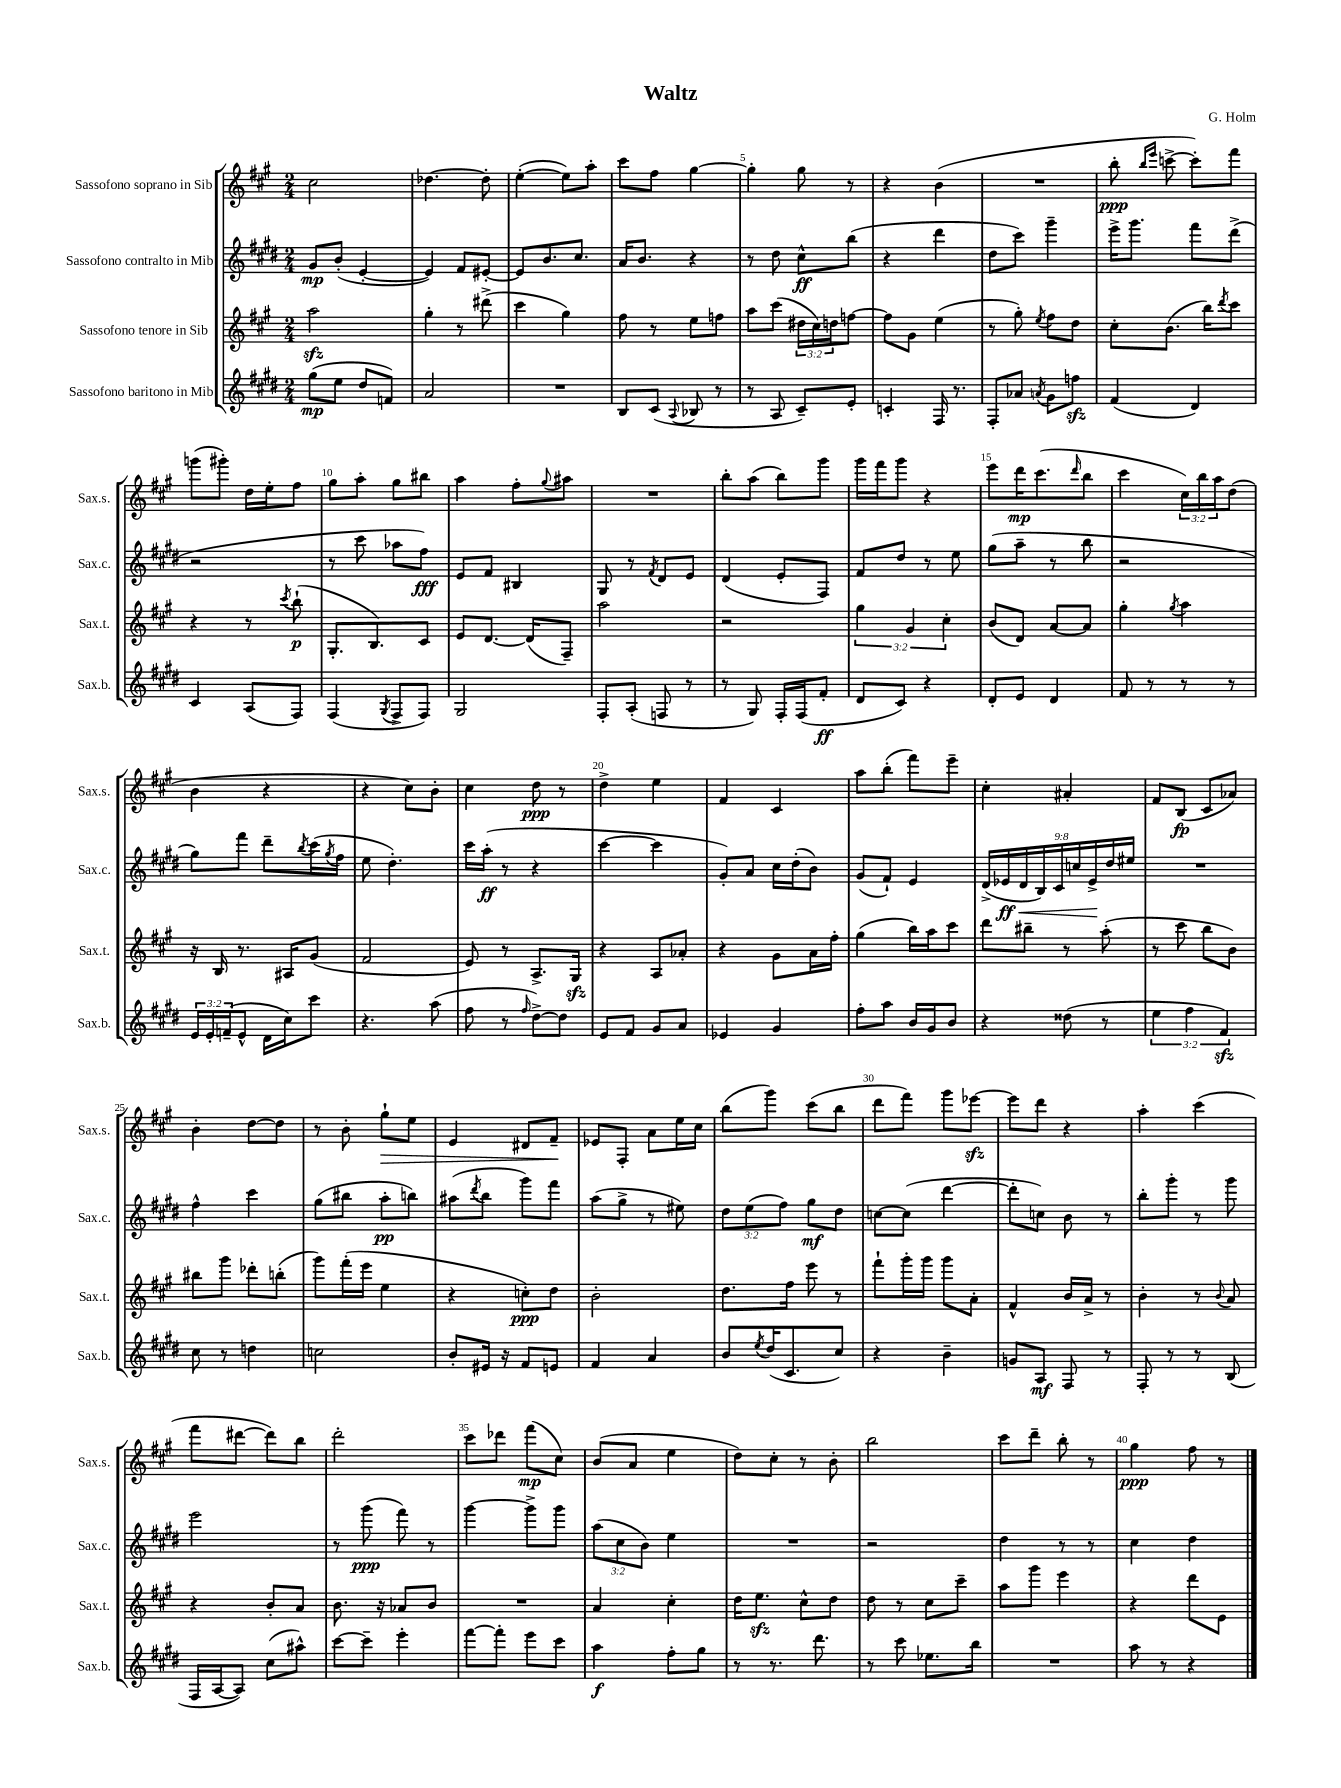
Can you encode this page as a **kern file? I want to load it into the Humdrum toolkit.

**kern	**dynam	**kern	**dynam	**kern	**dynam	**kern	**dynam
*part4	*part4	*part3	*part3	*part2	*part2	*part1	*part1
*staff4	*staff4	*staff3	*staff3	*staff2	*staff2	*staff1	*staff1
*I"Sassofono baritono in Mib	*	*I"Sassofono tenore in Sib	*	*I"Sassofono contralto in Mib	*	*I"Sassofono soprano in Sib	*
*I'Sax.b.	*	*I'Sax.t.	*	*I'Sax.c.	*	*I'Sax.s.	*
*clefG2	*	*clefG2	*	*clefG2	*	*clefG2	*
*k[f#c#g#d#]	*	*k[f#c#g#]	*	*k[f#c#g#d#]	*	*k[f#c#g#]	*
*M2/4	*	*M2/4	*	*M2/4	*	*M2/4	*
=1	=1	=1	=1	=1	=1	=1	=1
(8gg#\L	mp	2aazz\	.	8g#/L	mp	2cc#\	.
8ee\J	.	.	.	(8b'/J	.	.	.
8dd#/L	.	.	.	[4e'/	.	.	.
8fn/J)	.	.	.	.	.	.	.
=2	=2	=2	=2	=2	=2	=2	=2
2a/	.	4gg#'\	.	4e/])	.	[4.dd-X\	.
.	.	8r	.	8f#/L	.	.	.
.	.	(8ddd#X^\	.	[8e#X'/J	.	8dd-'\]	.
=3	=3	=3	=3	=3	=3	=3	=3
2r	.	4ccc#\	.	8e#/L]	.	([4ee'\	.
.	.	.	.	8.b/	.	.	.
.	.	4gg#\)	.	.	.	8ee\L])	.
.	.	.	.	8.cc#/J	.	.	.
.	.	.	.	.	.	8aa'\J	.
=4	=4	=4	=4	=4	=4	=4	=4
8B/L	.	8ff#\	.	16a/KL	.	8ccc#\L	.
.	.	.	.	8.b/J	.	.	.
(8c#/J	.	8r	.	.	.	8ff#\J	.
8qqA/	.	.	.	.	.	.	.
8B-X/	.	8ee\L	.	4r	.	[4gg#\	.
8r	.	8ffn\J	.	.	.	.	.
=5	=5	=5	=5	=5	=5	=5	=5
8r	.	8aa\L	.	8r	.	4gg#'\]	.
8A/	.	(8ccc#\J	.	8dd#\	.	.	.
8c#~/L)	.	24dd#X\LL	.	8cc#^^\L	ff	8gg#\	.
.	.	24cc#\)	.	.	.	.	.
.	.	24ddn\J	.	.	.	.	.
8e'/J	.	[8ffn\J	.	(8bb\J	.	8r	.
=6	=6	=6	=6	=6	=6	=6	=6
4cn'/	.	8ff\L]	.	4r	.	4r	.
.	.	8g#\J	.	.	.	.	.
16F#/	.	(4ee\	.	4ddd#\	.	(4b\	.
8.r	.	.	.	.	.	.	.
=7	=7	=7	=7	=7	=7	=7	=7
8F#'/L	.	8r	.	8dd#\L	.	2r	.
8a-X/J	.	8gg#'\)	.	8ccc#\J)	.	.	.
8qan/	.	8qee/	.	.	.	.	.
8g#\L	.	8ff#\L	.	4ggg#~\	.	.	.
8ffnzz\J	.	8dd\J	.	.	.	.	.
=8	=8	=8	=8	=8	=8	=8	=8
(4f#/	.	8cc#'\L	.	16eee^\KL	.	8bb'\	ppp
.	.	.	.	8.ggg#\J	.	.	.
.	.	.	.	.	.	16qqbb/LL	.
.	.	.	.	.	.	16qqeee/JJ	.
.	.	(8.b\J	.	.	.	[8cccn^\	.
4d#/)	.	.	.	8fff#\L	.	8ccc'\L])	.
.	.	16bb\KL)	.	.	.	.	.
.	.	8qddd/	.	.	.	.	.
.	.	8ccc#\J	.	(8ddd#^\J	.	8fff#\J	.
!!LO:LB:g=z
=9	=9	=9	=9	=9	=9	=9	=9
4c#/	.	4r	.	2r	.	(8gggn\L	.
.	.	.	.	.	.	8ggg#X'\J)	.
(8A/L	.	8r	.	.	.	16dd\LL	.
.	.	.	.	.	.	16ee'\J	.
.	.	8qccc#/	.	.	.	.	.
8F#/J)	.	(8bb`\	p	.	.	8ff#\J	.
=10	=10	=10	=10	=10	=10	=10	=10
(4F#/	.	8.G#'/L	.	8r	.	8gg#\L	.
.	.	.	.	8ccc#\	.	8aa'\J	.
.	.	8.B/)	.	.	.	.	.
8qG#/	.	.	.	.	.	.	.
8F#^/L	.	.	.	8aa-X\L	.	8gg#\L	.
8F#/J)	.	8c#/J	.	8ff#\J)	fff	8bb#X\J	.
=11	=11	=11	=11	=11	=11	=11	=11
2G#/	.	8e/L	.	8e/L	.	4aa\	.
.	.	[8.d/J	.	8f#/J	.	.	.
.	.	.	.	4B#X/	.	8ff#'\L	.
.	.	(16d/KL]	.	.	.	.	.
.	.	.	.	.	.	8qqgg#/	.
.	.	8F#~/J)	.	.	.	8aa#X\J	.
=12	=12	=12	=12	=12	=12	=12	=12
8F#'/L	.	2aa\	.	8G#/	.	2r	.
(8A'/J	.	.	.	8r	.	.	.
.	.	.	.	8qf#/	.	.	.
8Fn/	.	.	.	8d#/L	.	.	.
8r	.	.	.	8e/J	.	.	.
=13	=13	=13	=13	=13	=13	=13	=13
8r	.	2r	.	(4d#/	.	8bb'\L	.
8G#/)	.	.	.	.	.	(8aa\J	.
16F#'/LL	.	.	.	8e'/L	.	8bb\L)	.
(16F#/J	.	.	.	.	.	.	.
8f#'/J	ff	.	.	8F#/J)	.	8ggg#\J	.
=14	=14	=14	=14	=14	=14	=14	=14
8d#/L	.	6gg#\	.	8f#/L	.	16ggg#\LL	.
.	.	.	.	.	.	16fff#\J	.
8c#/J)	.	.	.	8dd#/J	.	8ggg#\J	.
.	.	6g#/	.	.	.	.	.
4r	.	.	.	8r	.	4r	.
.	.	6cc#'\	.	.	.	.	.
.	.	.	.	8ee\	.	.	.
=15	=15	=15	=15	=15	=15	=15	=15
8d#'/L	.	(8b/L	.	(8gg#\L	.	8eee\L	.
8e/J	.	8d/J)	.	8aa~\J	.	16ddd\K	mp
.	.	.	.	.	.	(8.ccc#\	.
4d#/	.	[8a/L	.	8r	.	.	.
.	.	.	.	.	.	16qqddd/	.
.	.	8a/J]	.	8bb\	.	8bb\J	.
=16	=16	=16	=16	=16	=16	=16	=16
8f#/	.	4gg#'\	.	2r	.	4ccc#\	.
8r	.	.	.	.	.	.	.
.	.	8qgg#/	.	.	.	.	.
8r	.	4aa\	.	.	.	24cc#\LL)	.
.	.	.	.	.	.	24bb\	.
.	.	.	.	.	.	24aa\J	.
8r	.	.	.	.	.	(8dd\J	.
!!LO:LB:g=z
=17	=17	=17	=17	=17	=17	=17	=17
24e/LL	.	16r	.	8gg#\L)	.	4b\	.
24e'/	.	.	.	.	.	.	.
.	.	16B/	.	.	.	.	.
(24fn~/J	.	.	.	.	.	.	.
8e^^/J	.	8.r	.	8fff#\J	.	.	.
16d#\LL	.	.	.	8ddd#~\L	.	4r	.
16cc#\J)	.	16A#X/KL	.	.	.	.	.
.	.	.	.	8qbb/	.	.	.
8ccc#\J	.	(8g#/J	.	(16ccc#\L	.	.	.
.	.	.	.	8qgg#/	.	.	.
.	.	.	.	16ff#\JJ	.	.	.
=18	=18	=18	=18	=18	=18	=18	=18
4.r	.	2f#/	.	8ee\	.	4r	.
.	.	.	.	4.dd#'\)	.	.	.
.	.	.	.	.	.	8cc#\L)	.
(8aa\	.	.	.	.	.	8b'\J	.
=19	=19	=19	=19	=19	=19	=19	=19
8ff#\	.	8e/)	.	16ccc#\LL	.	4cc#\	.
.	.	.	.	(16aa'\JJ	ff	.	.
8r	.	8r	.	8r	.	.	.
16qqff#/	.	.	.	.	.	.	.
[8dd#^\L)	.	8.A^/L	.	4r	.	8dd\	ppp
8dd#\J]	.	.	.	.	.	8r	.
.	.	16G#zz/Jk	.	.	.	.	.
=20	=20	=20	=20	=20	=20	=20	=20
8e/L	.	4r	.	[4ccc#\	.	4dd^\	.
8f#/J	.	.	.	.	.	.	.
8g#/L	.	8A/L	.	4ccc#\]	.	4ee\	.
8a/J	.	8a-X'/J	.	.	.	.	.
=21	=21	=21	=21	=21	=21	=21	=21
4e-X/	.	4r	.	8g#'/L)	.	4f#/	.
.	.	.	.	8a/J	.	.	.
4g#/	.	8g#\L	.	16cc#\LL	.	4c#/	.
.	.	.	.	(16dd#'\J	.	.	.
.	.	16a\L	.	8b\J)	.	.	.
.	.	16ff#'\JJ	.	.	.	.	.
=22	=22	=22	=22	=22	=22	=22	=22
8ff#'\L	.	(4gg#\	.	(8g#/L	.	8aa\L	.
8aa\J	.	.	.	8f#`/J)	.	(8bb'\J	.
16b/LL	.	16bb\LL)	.	4e/	.	8fff#\L)	.
16g#/J	.	16aa\J	.	.	.	.	.
8b/J	.	8ccc#\J	.	.	.	8eee~\J	.
=23	=23	=23	=23	=23	=23	=23	=23
4r	.	8ddd\L	.	(18d#^/LL	.	4cc#'\	.
!	!	!	!	!	!LO:HP:b	!	!
.	.	.	.	18e-X/	< ff	.	.
.	.	.	.	18d#/	.	.	.
.	.	8bb#X~\J	.	.	.	.	.
.	.	.	.	18B/)	.	.	.
.	.	.	.	18c#/	.	.	.
(8dd##X\	.	8r	.	.	.	4a#X'/	.
.	.	.	.	18ccn/	.	.	.
.	.	.	.	18e-^/	.	.	.
8r	.	(8aa'\	.	.	.	.	.
.	.	.	.	18dd#/	[	.	.
.	.	.	.	18ee#X/JJ	.	.	.
=24	=24	=24	=24	=24	=24	=24	=24
6ee\	.	8r	.	2r	.	8f#/L	.
.	.	8ccc#\	.	.	.	(8B/J	fp
6ff#\	.	.	.	.	.	.	.
.	.	8bb\L	.	.	.	8c#/L	.
6f#zz/)	.	.	.	.	.	.	.
.	.	8b\J)	.	.	.	8a-X/J)	.
!!LO:LB:g=z
=25	=25	=25	=25	=25	=25	=25	=25
8cc#\	.	8bb#X\L	.	4ff#^^\	.	4b'\	.
8r	.	8ggg#\J	.	.	.	.	.
4ddn\	.	8ddd-X'\L	.	4ccc#\	.	[8dd\L	.
.	.	(8bbn'\J	.	.	.	8dd\J]	.
=26	=26	=26	=26	=26	=26	=26	=26
2ccn\	.	8ggg#\L)	.	(8gg#\L	.	8r	.
.	.	(16fff#'\L	.	8bb#X\J	.	8b'\	.
.	.	16eee\JJ	.	.	.	.	.
!	!	!	!	!	!	!	!LO:HP:b
.	.	4ee\	.	8aa'\L	pp	8gg#`\L	>
.	.	.	.	8bbn\J)	.	8ee\J	.
=27	=27	=27	=27	=27	=27	=27	=27
8b'/L	.	4r	.	(8aa#X\L	.	4e/	.
.	.	.	.	8qddd#/	.	.	.
16e#X/Jk	.	.	.	8bb\J	.	.	.
16r	.	.	.	.	.	.	.
8f#/L	.	8ccn'\L)	ppp	8ggg#\L)	.	8d#X/L	.
8en/J	.	8dd\J	.	8fff#\J	.	8f#~/J	.
.	.	.	.	.	.	.	]
=28	=28	=28	=28	=28	=28	=28	=28
4f#/	.	2b'\	.	(8aa\L	.	8e-X/L	.
.	.	.	.	8gg#^\J	.	8F#'/J	.
4a/	.	.	.	8r	.	8a\L	.
.	.	.	.	8ee#X\)	.	16ee\L	.
.	.	.	.	.	.	16cc#\JJ	.
=29	=29	=29	=29	=29	=29	=29	=29
8b/L	.	8.dd\L	.	12dd#\L	.	(8bb\L	.
.	.	.	.	(12ee\	.	.	.
8qee/	.	.	.	.	.	.	.
(16dd#/K	.	.	.	.	.	8ggg#\J)	.
.	.	.	.	12ff#\J)	.	.	.
8.c#/	.	16ff#\Jk	.	.	.	.	.
.	.	8eee\	.	8gg#\L	mf	(8ccc#\L	.
8cc#/J)	.	8r	.	8dd#\J	.	8bb\J	.
=30	=30	=30	=30	=30	=30	=30	=30
4r	.	8fff#`\L	.	[8ccn\L	.	8ddd\L	.
.	.	16ggg#'\L	.	(8cc\J]	.	8fff#\J)	.
.	.	16ggg#\JJ	.	.	.	.	.
4b~\	.	8ggg#\L	.	[4ddd#\	.	8ggg#\L	.
.	.	8a'\J	.	.	.	[8eee-Xzz\J	.
=31	=31	=31	=31	=31	=31	=31	=31
8gn/L	.	4f#^^/	.	8ddd#'\L]	.	8eee-\L]	.
8A/J	mf	.	.	8ccn\J)	.	8ddd\J	.
8F#/	.	16b/LL	.	8b\	.	4r	.
.	.	16a^/JJ	.	.	.	.	.
8r	.	8r	.	8r	.	.	.
=32	=32	=32	=32	=32	=32	=32	=32
8F#'/	.	4b'\	.	8bb'\L	.	4aa'\	.
8r	.	.	.	8ggg#'\J	.	.	.
8r	.	8r	.	8r	.	(4ccc#\	.
.	.	8qqb/	.	.	.	.	.
(8B/	.	8a/	.	8ggg#\	.	.	.
!!LO:LB:g=z
=33	=33	=33	=33	=33	=33	=33	=33
16F#/LL	.	4r	.	2eee\	.	8fff#\L	.
[16A/J	.	.	.	.	.	.	.
8A/J])	.	.	.	.	.	[8ddd#X\J	.
(8cc#\L	.	8b'/L	.	.	.	8ddd#\L])	.
8aa#X^^\J)	.	8a/J	.	.	.	8bb\J	.
=34	=34	=34	=34	=34	=34	=34	=34
[8ccc#\L	.	8.b\	.	8r	.	2ddd'\	.
8ccc#~\J]	.	.	.	(8ggg#\	ppp	.	.
.	.	16r	.	.	.	.	.
4eee'\	.	8a-X/L	.	8fff#\)	.	.	.
.	.	8b/J	.	8r	.	.	.
=35	=35	=35	=35	=35	=35	=35	=35
[8fff#\L	.	2r	.	[4ggg#\	.	8ccc#\L	.
8fff#'\J]	.	.	.	.	.	8ddd-X\J	.
8eee\L	.	.	.	8ggg#^\L]	.	(8fff#\L	mp
8ccc#\J	.	.	.	8ggg#\J	.	8cc#\J)	.
=36	=36	=36	=36	=36	=36	=36	=36
4aa\	f	4a/	.	(12aa\L	.	(8b/L	.
.	.	.	.	12cc#\	.	.	.
.	.	.	.	.	.	8a/J	.
.	.	.	.	12b\J)	.	.	.
8ff#'\L	.	4cc#'\	.	4ee\	.	4ee\	.
8gg#\J	.	.	.	.	.	.	.
=37	=37	=37	=37	=37	=37	=37	=37
8r	.	16dd\KL	.	2r	.	8dd\L)	.
.	.	8.eezz\J	.	.	.	.	.
8.r	.	.	.	.	.	8cc#'\J	.
.	.	8cc#^^\L	.	.	.	8r	.
8.ddd#\	.	.	.	.	.	.	.
.	.	8dd\J	.	.	.	8b'\	.
=38	=38	=38	=38	=38	=38	=38	=38
8r	.	8dd\	.	2r	.	2bb\	.
8ccc#\	.	8r	.	.	.	.	.
8.ee-X\L	.	8cc#\L	.	.	.	.	.
.	.	8ccc#~\J	.	.	.	.	.
16bb\Jk	.	.	.	.	.	.	.
=39	=39	=39	=39	=39	=39	=39	=39
2r	.	8aa\L	.	4dd#\	.	8ccc#\L	.
.	.	8ggg#\J	.	.	.	8ddd~\J	.
.	.	4eee\	.	8r	.	8bb'\	.
.	.	.	.	8r	.	8r	.
=40	=40	=40	=40	=40	=40	=40	=40
8aa\	.	4r	.	4cc#\	.	4gg#\	ppp
8r	.	.	.	.	.	.	.
4r	.	8ddd\L	.	4dd#\	.	8ff#\	.
.	.	8e\J	.	.	.	8r	.
==	==	==	==	==	==	==	==
*-	*-	*-	*-	*-	*-	*-	*-
